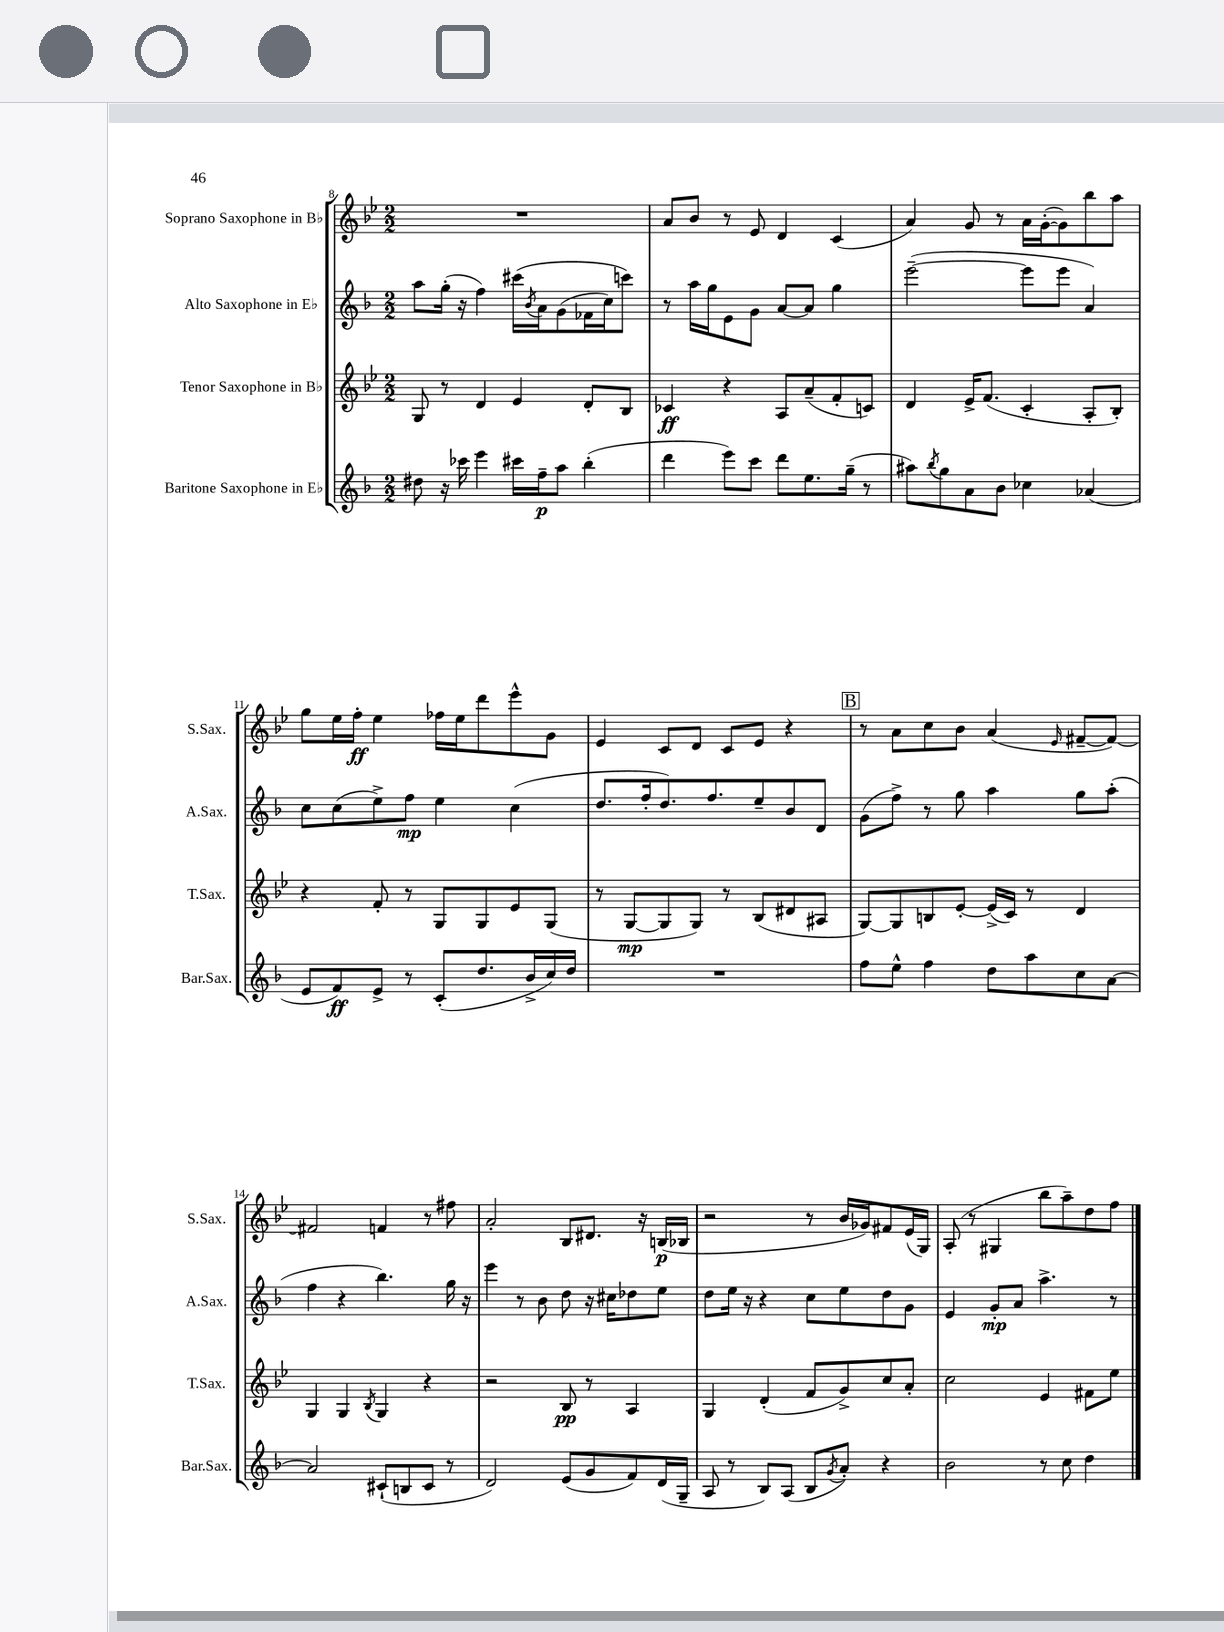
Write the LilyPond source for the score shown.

<<
\new StaffGroup <<
\new Staff = "s0" \with { instrumentName = "Soprano Saxophone in Bb" shortInstrumentName = "S.Sax." } {
    \clef treble \key bes \major \numericTimeSignature \time 2/2
    R1 |
    a'8 bes'8 r8 ees'8 d'4 c'4( |
    a'4) g'8 r8 a'16 g'16~-.( g'8) bes''8 a''8 |
    g''8 ees''16 f''16-.\ff ees''4 fes''16 ees''16 d'''8 ees'''8-^ g'8 |
    ees'4 c'8 d'8 c'8 ees'8 r4 |
    \mark \markup { \box "B" } r8 a'8 c''8 bes'8 a'4( \grace { ees'16 } fis'8~-- fis'8~) |
    fis'2 f'4 r8 fis''8 |
    a'2-. bes8 dis'8. r16 b16\p( bes16 |
    r2 r8 bes'16 ges'16) fis'8 ees'16( g16) |
    a8-.( r8 gis4 bes''8 a''8--) d''8 f''8 \bar "|." |
}
\new Staff = "s1" \with { instrumentName = "Alto Saxophone in Eb" shortInstrumentName = "A.Sax." } {
    \clef treble \key f \major \numericTimeSignature \time 2/2
    a''8 g''16-.( r16 f''4) cis'''16\( \acciaccatura { bes'8 } a'16 g'8( fes'16 c''16) c'''8\) |
    r8 a''16 g''16 e'8 g'8 a'8~ a'8 g''4 |
    e'''2~--( e'''8 e'''8 a'4) |
    c''8 c''8( e''8->) f''8\mp e''4 c''4( |
    d''8. f''16-. d''8.) f''8. e''8-- bes'8 d'8 |
    \mark \markup { \box "B" } g'8( f''8->) r8 g''8 a''4 g''8 a''8-.( |
    f''4 r4 bes''4.) g''16 r16 |
    e'''4 r8 bes'8 d''8 r16 cis''16 des''8 e''8 |
    d''8 e''16 r16 r4 c''8 e''8 d''8 g'8 |
    e'4 g'8-.\mp a'8 a''4.-> r8 \bar "|." |
}
\new Staff = "s2" \with { instrumentName = "Tenor Saxophone in Bb" shortInstrumentName = "T.Sax." } {
    \clef treble \key bes \major \numericTimeSignature \time 2/2
    g8 r8 d'4 ees'4 d'8-. bes8 |
    ces'4\ff r4 a8 a'8--( f'8-. c'8) |
    d'4 ees'16-> f'8.( c'4-. a8-. bes8-.) |
    r4 f'8-. r8 g8 g8 ees'8 g8( |
    r8 g8~\mp g8 g8) r8 bes8( dis'8 ais8 |
    \mark \markup { \box "B" } g8~) g8 b8 ees'8~-. ees'16->( c'16) r8 d'4 |
    g4 g4 \acciaccatura { bes8 } g4 r4 |
    r2 bes8\pp r8 a4 |
    g4 d'4-.( f'8 g'8->) c''8 a'8-. |
    c''2 ees'4 fis'8 ees''8 \bar "|." |
}
\new Staff = "s3" \with { instrumentName = "Baritone Saxophone in Eb" shortInstrumentName = "Bar.Sax." } {
    \clef treble \key f \major \numericTimeSignature \time 2/2
    dis''8 r16 ces'''16 e'''4 cis'''16 f''16--\p a''8 bes''4-.( |
    d'''4 e'''8) c'''8 d'''8 e''8. g''16--( r8 |
    ais''8) \acciaccatura { bes''8 } g''8 a'8 bes'8 ces''4 aes'4( |
    e'8 f'8\ff) e'8-> r8 c'8-.( d''8. bes'16-> c''16) d''16 |
    R1 |
    \mark \markup { \box "B" } f''8 e''8-^ f''4 d''8 a''8 c''8 a'8~ |
    a'2 cis'8-!( b8 cis'8 r8 |
    d'2) e'8( g'8 f'8) d'16( g16-- |
    a8 r8 bes8) a8( bes8 \acciaccatura { g'8 } a'8-.) r4 |
    bes'2 r8 c''8 d''4 \bar "|." |
}
>>
>>
\layout { \context { \Score currentBarNumber = #8 } }
